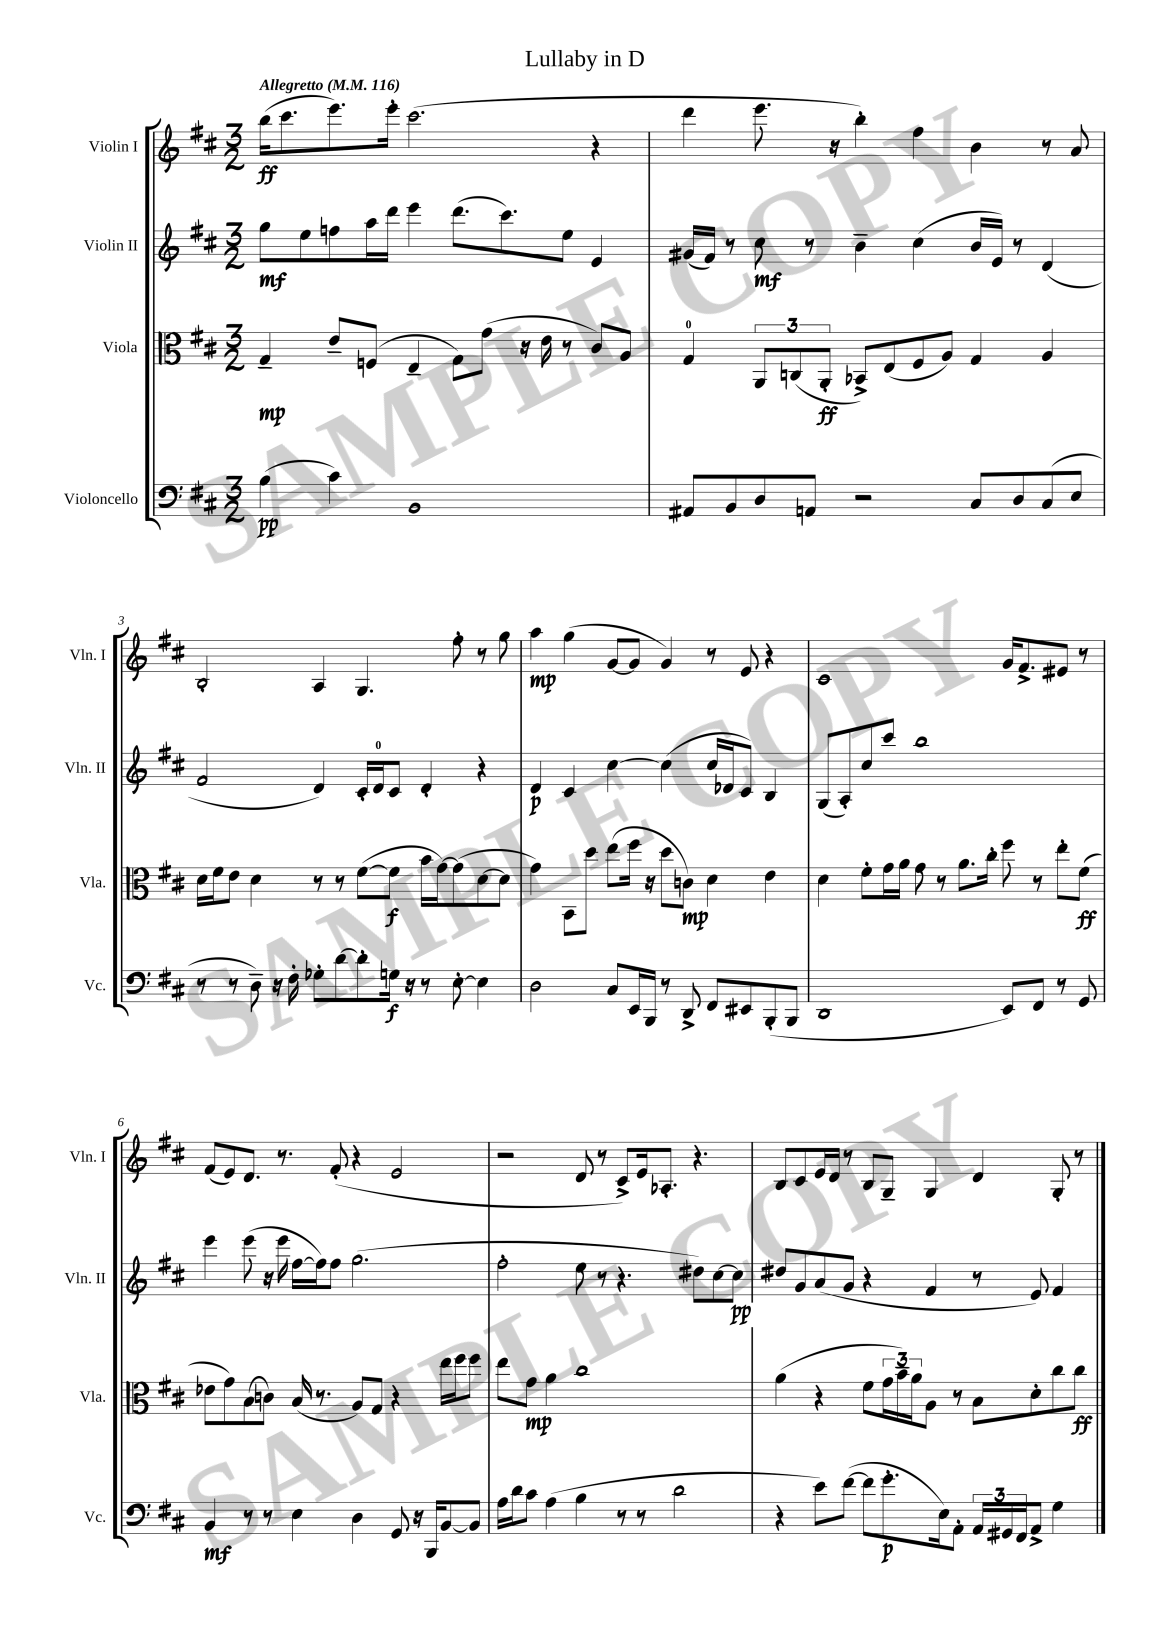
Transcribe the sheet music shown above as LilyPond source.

\header { title = "Lullaby in D" }
<<
\new StaffGroup <<
\new Staff = "s0" \with { instrumentName = "Violin I" shortInstrumentName = "Vln. I" } {
    \clef treble \key d \major \numericTimeSignature \time 3/2 \tempo "Allegretto" 4 = 116
    b''16\ff( cis'''8. e'''8.) e'''16-. cis'''2.( r4 |
    d'''4 e'''8. r16 b''4-.) fis''4 b'4 r8 a'8 |
    b2-. a4 g4. fis''8-. r8 g''8 |
    a''4\mp g''4( g'8~ g'8 g'4) r8 e'8 r4 |
    cis'1 g'16 fis'8.-> eis'8 r8 |
    fis'8( e'8) d'8. r8. fis'8-.( r4 e'2 |
    r2 d'8 r8 cis'8->) e'16 aes8.-. r4. |
    b8 cis'8 e'16 d'16 r8 b8 g8-- g4 d'4 g8-. r8 \bar "|." |
}
\new Staff = "s1" \with { instrumentName = "Violin II" shortInstrumentName = "Vln. II" } {
    \clef treble \key d \major \numericTimeSignature \time 3/2
    g''8\mf e''8 f''8 a''16 d'''16 e'''4 d'''8.( cis'''8.) e''8 e'4 |
    gis'16( fis'16) r8 cis''8\mf r8 b'4-- cis''4( b'16 e'16) r8 d'4( |
    fis'2 d'4) cis'16-. d'16-0 cis'8 d'4-. r4 |
    d'4\p cis'4 cis''4~ cis''4( cis''16 des'16 cis'8) b4 |
    g8( a8-.) cis''8 cis'''8 b''1 |
    e'''4 e'''8( r16 e'''16 fis''16~ fis''16) fis''8 g''2.( |
    fis''2-. e''8 r8 r4. dis''8) cis''8~ cis''8\pp |
    dis''8 g'8 a'8( g'8 r4 fis'4 r8 e'8) fis'4 \bar "|." |
}
\new Staff = "s2" \with { instrumentName = "Viola" shortInstrumentName = "Vla." } {
    \clef alto \key d \major \numericTimeSignature \time 3/2
    g4--\mp e'8-- f8( e4-- g8) g'8( r16 e'16 r8 cis'8) a8 |
    g4-0 \tuplet 3/2 { a,8 c8( a,8-.\ff } bes,8->) e8( fis8 a8) g4 a4 |
    d'16 fis'16 e'8 d'4 r8 r8 fis'8~( fis'8\f b'16 g'16~) g'8( d'8~ d'8 |
    g'4) b,8 d''8 e''8( fis''16 r16 d''8 c'8\mp) d'4 e'4 |
    d'4 fis'8-. g'16 a'16 g'8 r8 a'8. cis''16-. fis''8 r8 e''8-. fis'8\ff( |
    ees'8 g'8) b8( c'8) b16( r8. a8) g8 r4 e''16 fis''16 fis''8 |
    e''8 g'8\mp a'4 cis''1 |
    a'4( r4 fis'8 \tuplet 3/2 { g'16 b'16--) a'16 } a8 r8 b8 d'8-. cis''8 cis''8\ff \bar "|." |
}
\new Staff = "s3" \with { instrumentName = "Violoncello" shortInstrumentName = "Vc." } {
    \clef bass \key d \major \numericTimeSignature \time 3/2
    b4\pp( cis'4) b,1 |
    ais,8 b,8 d8 a,8 r2 cis8 d8 cis8( e8 |
    r8 r8 d8--) r16 fis16-. ges8-. d'8~ d'8-. g16\f r16 r8 e8~-. e4 |
    d2 cis8 e,16 b,,16 r8 d,8-> fis,8 eis,8 b,,8-.( b,,8 |
    d,1 e,8) fis,8 r8 g,8 |
    b,4\mf r8 r8 e4 d4 g,8 r16 b,,16 b,8~ b,8 |
    a16 d'16 cis'8 a4( b4 r8 r8 d'2 |
    r4 e'8) fis'8~( fis'8 g'8.-.\p e16) a,8-. \tuplet 3/2 { a,16 gis,16 fis,16 } a,8-> g4 \bar "|." |
}
>>
>>
